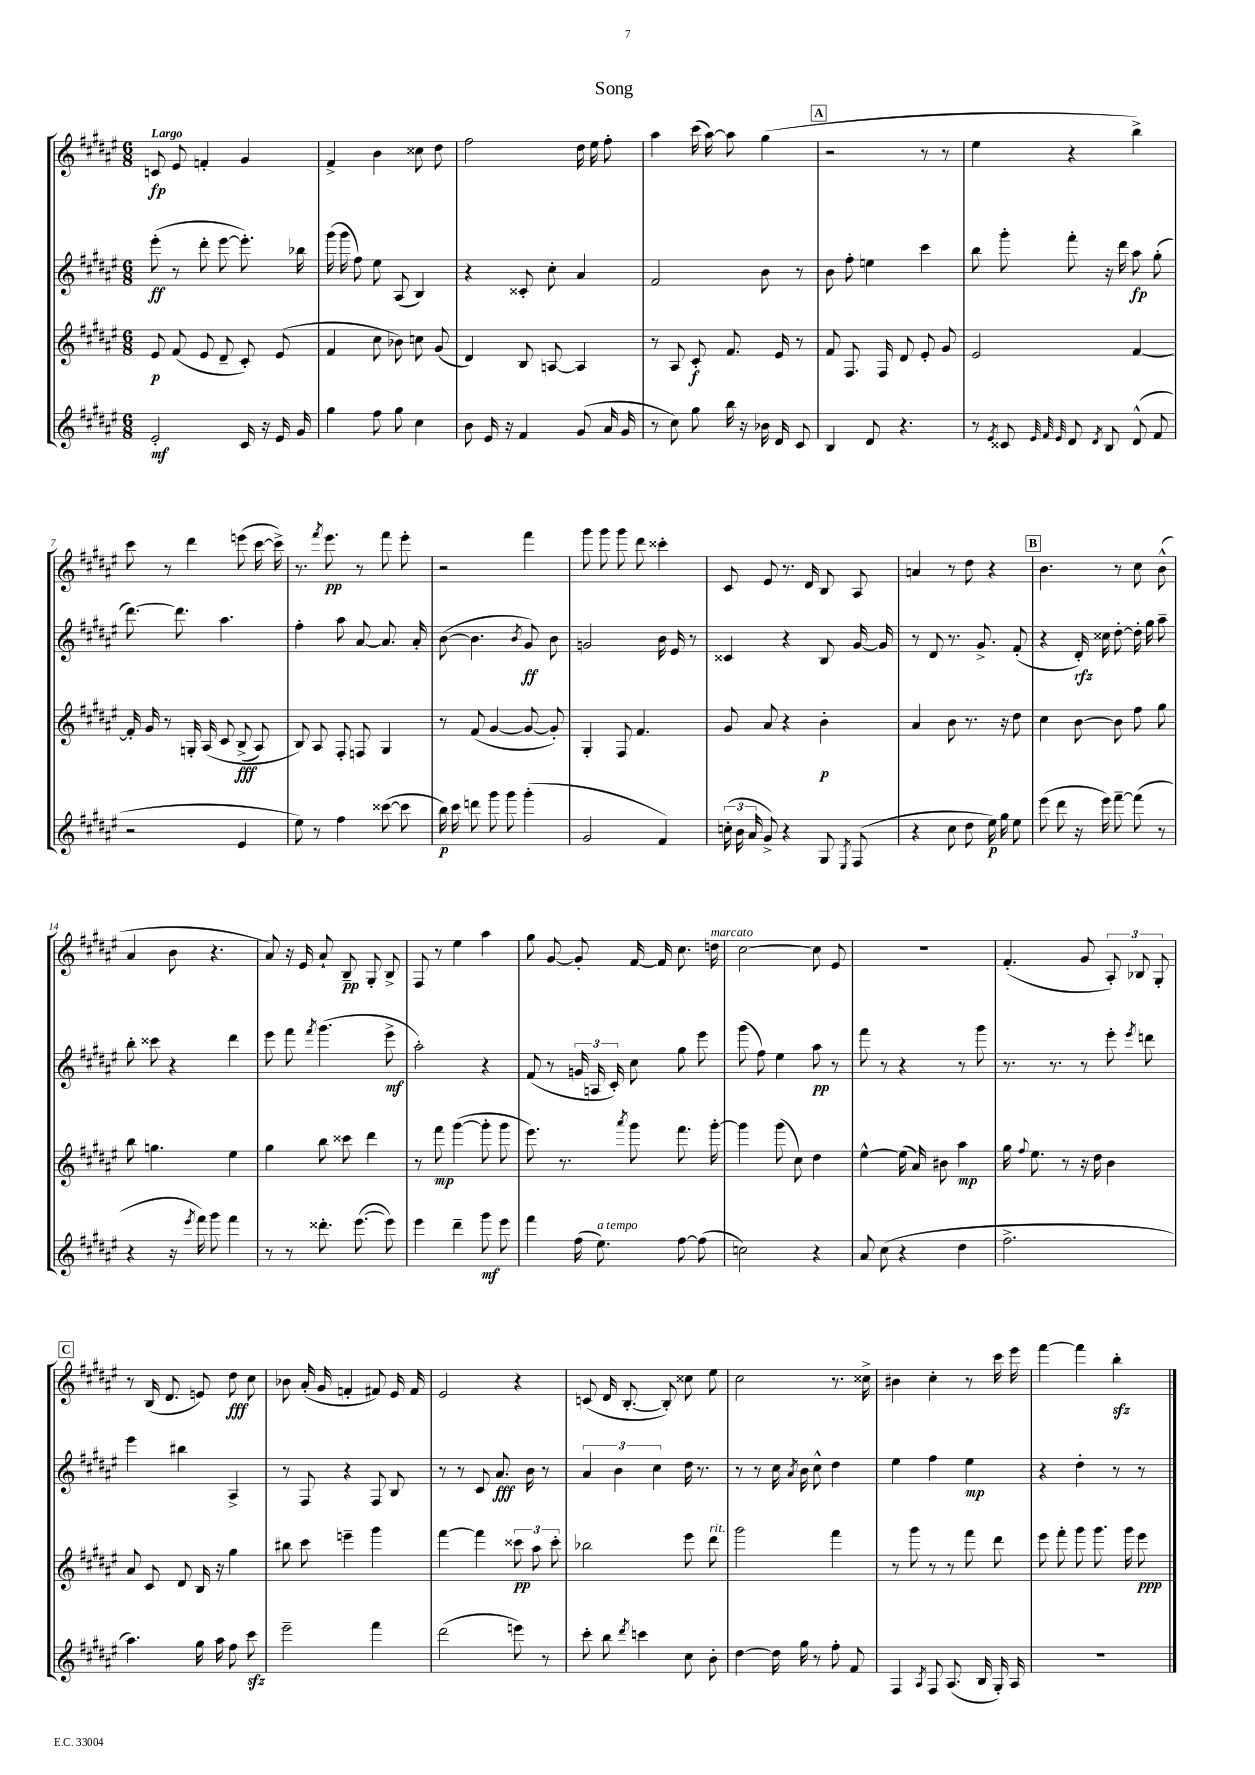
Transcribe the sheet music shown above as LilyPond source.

\header { title = "Song" }
<<
\new StaffGroup <<
\new Staff = "s0" {
    \clef treble \key fis \major \numericTimeSignature \time 6/8 \tempo "Largo"
    \autoBeamOff c'8\fp eis'8 f'4-. gis'4 |
    fis'4-> b'4 cisis''8 dis''8 |
    fis''2 dis''16 eis''16 fis''8-. |
    ais''4 cis'''16( ais''16~) ais''8 gis''4( |
    \mark \markup { \box "A" } r2 r8 r8 |
    eis''4 r4 b''4->) |
    cis'''8 r8 dis'''4 e'''8( cis'''16~ cis'''16->) |
    r8. \acciaccatura { fis'''8 } eis'''8.\pp r8 fis'''8 eis'''8-. |
    r2 fis'''4 |
    gis'''8 gis'''8 gis'''8 dis'''8 cisis'''4-. |
    cis'8 eis'8 r8. dis'16 b8 ais8 |
    a'4 r8 dis''8 r4 |
    \mark \markup { \box "B" } b'4. r8 cis''8 b'8-^( |
    ais'4 b'8 r4. |
    ais'8) r16 eis'16 ais'8-! b8--\pp gis8-. b8-> |
    fis8 r8 eis''4 ais''4 |
    gis''8 gis'8~ gis'8-. fis'16~ fis'16 cis''8. d''16^\markup { \italic "marcato" } |
    cis''2~ cis''8 eis'8 |
    R2. |
    fis'4.-.( gis'8 \tuplet 3/2 { ais8-.) bes8 gis8-. } |
    \mark \markup { \box "C" } r8 b16( dis'8. e'8) dis''8\fff cis''8 |
    bes'8 ais'16-.( gis'16 f'4-. fis'8) eis'16 fis'16 |
    eis'2 r4 |
    c'8( dis'16 b8.~-. b8-.) cisis''8 eis''8 |
    cis''2 r8. cisis''16-> |
    bis'4 cis''4-. r8 cis'''16 eis'''16 |
    fis'''4~ fis'''4 b''4-.\sfz \bar "|." |
}
\new Staff = "s1" {
    \clef treble \key fis \major \numericTimeSignature \time 6/8
    \autoBeamOff eis'''8-.\ff( r8 dis'''8-. eis'''8~ eis'''8.-.) bes''16 |
    gis'''16( gis'''16 fis''8) eis''8 ais8( b4) |
    r4 cisis'8-. cis''8-. ais'4 |
    fis'2 b'8 r8 |
    \mark \markup { \box "A" } b'8 fis''8-. e''4 cis'''4 |
    b''8 gis'''8-. fis'''8-. r16 dis'''16 ais''8\fp gis''8-.( |
    dis'''8.~) dis'''8. ais''4. |
    fis''4-. ais''8 ais'8~ ais'8. ais'16-. |
    b'8~( b'4. \acciaccatura { b'8 } gis'8\ff) b'8 |
    g'2 b'16 eis'16 r8 |
    cisis'4 r4 b8 gis'16~ gis'16 |
    r8 dis'8 r8. gis'8.-> fis'8-.( |
    \mark \markup { \box "B" } r4 dis'16-.\rfz) cisis''16 dis''8~-. dis''16-. gis''16 ais''8-- |
    b''8-. cisis'''8 r4 dis'''4 |
    eis'''8 fis'''8 \acciaccatura { fis'''8 } gis'''4.( eis'''8->\mf |
    ais''2-.) r4 |
    fis'8( r8 \tuplet 3/2 { g'16 a16 cis'16-.) } cis''8 gis''8 eis'''8 |
    gis'''8( fis''8) eis''4 ais''8\pp r8 |
    fis'''8 r8 r4 r8 gis'''8 |
    r8. r8. r8 eis'''8-. \acciaccatura { eis'''8 } d'''8 |
    \mark \markup { \box "C" } eis'''4 bis''4 ais4-> |
    r8 fis8 r4 fis8 b8 |
    r8 r8 cis'8 ais'8.\fff b'16 r8 |
    \tuplet 3/2 { ais'4 b'4 cis''4 } dis''16 r8. |
    r8 r8 cis''16 \acciaccatura { ais'8 } b'16 cis''8-^ dis''4 |
    eis''4 fis''4 eis''4\mp |
    r4 dis''4-. r8 r8 \bar "|." |
}
\new Staff = "s2" {
    \clef treble \key fis \major \numericTimeSignature \time 6/8
    \autoBeamOff eis'8\p fis'8( eis'8 dis'8-- cis'8-.) eis'8( |
    fis'4 cis''8 bes'8) c''8 gis'8( |
    dis'4) b8 a8~ a4 |
    r8 ais8 cis'8-.\f fis'8. eis'16 r8 |
    \mark \markup { \box "A" } fis'8 fis8. fis16 dis'8 eis'8-. gis'8 |
    eis'2 fis'4~ |
    fis'16-. gis'16 r8 g16-. ais16\( cis'8 b8->\fff( ais8) |
    b8\) ais8 fis8-. f8 gis4 |
    r8 fis'8( gis'4~ gis'8~ gis'8-.) |
    gis4-. fis8 fis'4. |
    gis'8 ais'8 r4 b'4-.\p |
    ais'4 b'8 r8. r16 dis''8 |
    \mark \markup { \box "B" } cis''4 b'8~ b'8 fis''8 gis''8 |
    b''8 g''4. eis''4 |
    gis''4 b''8 cisis'''8 dis'''4 |
    r8 fis'''8\mp gis'''4~( gis'''8-. gis'''8 |
    eis'''8.) r8. \acciaccatura { ais'''8 } gis'''8 fis'''8. gis'''16~-. |
    gis'''4 gis'''8( cis''8) dis''4 |
    eis''4~-^ eis''16( ais'16) bis'8 ais''4\mp |
    gis''16 \appoggiatura { fis''8 } eis''8. r8 r16 dis''16 b'4 |
    \mark \markup { \box "C" } ais'8 cis'8 dis'8 b16 r16 gis''4 |
    bis''8 cis'''8 e'''4-- gis'''4 |
    fis'''4~ fis'''4 \tuplet 3/2 { cisis'''8\pp ais''8 cisis'''8-. } |
    bes''2 eis'''8 dis'''8^\markup { \italic "rit." } |
    gis'''2 fis'''4 |
    r8 gis'''8 r8 r8 fis'''8 dis'''8 |
    eis'''8 fis'''8-. gis'''8 gis'''8. gis'''16 eis'''8\ppp \bar "|." |
}
\new Staff = "s3" {
    \clef treble \key fis \major \numericTimeSignature \time 6/8
    \autoBeamOff eis'2-.\mf cis'16 r16 eis'16 gis'16 |
    gis''4 fis''8 gis''8 cis''4 |
    b'8 eis'16 r16 fis'4 gis'8( ais'16 gis'16 |
    r8 cis''8) gis''8 b''16 r16 bes'16 dis'16 cis'8 |
    \mark \markup { \box "A" } b4 dis'8 r4. |
    r8 \acciaccatura { eis'8 } cisis'8 \grace { eis'32 fis'32 eis'32 } dis'8 \acciaccatura { dis'8 } b8 dis'8-^( fis'8 |
    r2 eis'4 |
    eis''8) r8 fis''4 cisis'''8~( cisis'''8 |
    b''16\p) cis'''16 d'''8 gis'''8 gis'''8 gis'''4-.( |
    gis'2 fis'4) |
    \tuplet 3/2 { c''16-.( b'16 ais'16 } gis'8->) r4 gis8 \acciaccatura { eis8 } fis8( |
    r4 cis''8 dis''8 eis''16\p) gis''16 eis''8 |
    \mark \markup { \box "B" } eis'''8( dis'''8 r16 eis'''16) fis'''8~-- fis'''8( r8 |
    r4 r16 \acciaccatura { eis'''8 } fis'''16) gis'''8 fis'''4 |
    r8 r8 disis'''8.-. eis'''8.~( eis'''8) |
    eis'''4 dis'''4-- gis'''8\mf eis'''8 |
    fis'''4 fis''16( eis''8.^\markup { \italic "a tempo" }) fis''8~ fis''8( |
    c''2) r4 |
    ais'8 cis''8( r4 dis''4 |
    fis''2.-> |
    \mark \markup { \box "C" } ais''4.) gis''16 ais''16 fis''8 cis'''8\sfz |
    eis'''2-- fis'''4 |
    dis'''2( e'''8) r8 |
    cis'''8-. b''8 \acciaccatura { dis'''8 } c'''4 cis''8 b'8-. |
    dis''4~ dis''16 gis''16 r8 fis''8-. fis'8 |
    fis4 \acciaccatura { ais8 } fis8 ais8.( b16 gis16-.) ais16 |
    R2. \bar "|." |
}
>>
>>
